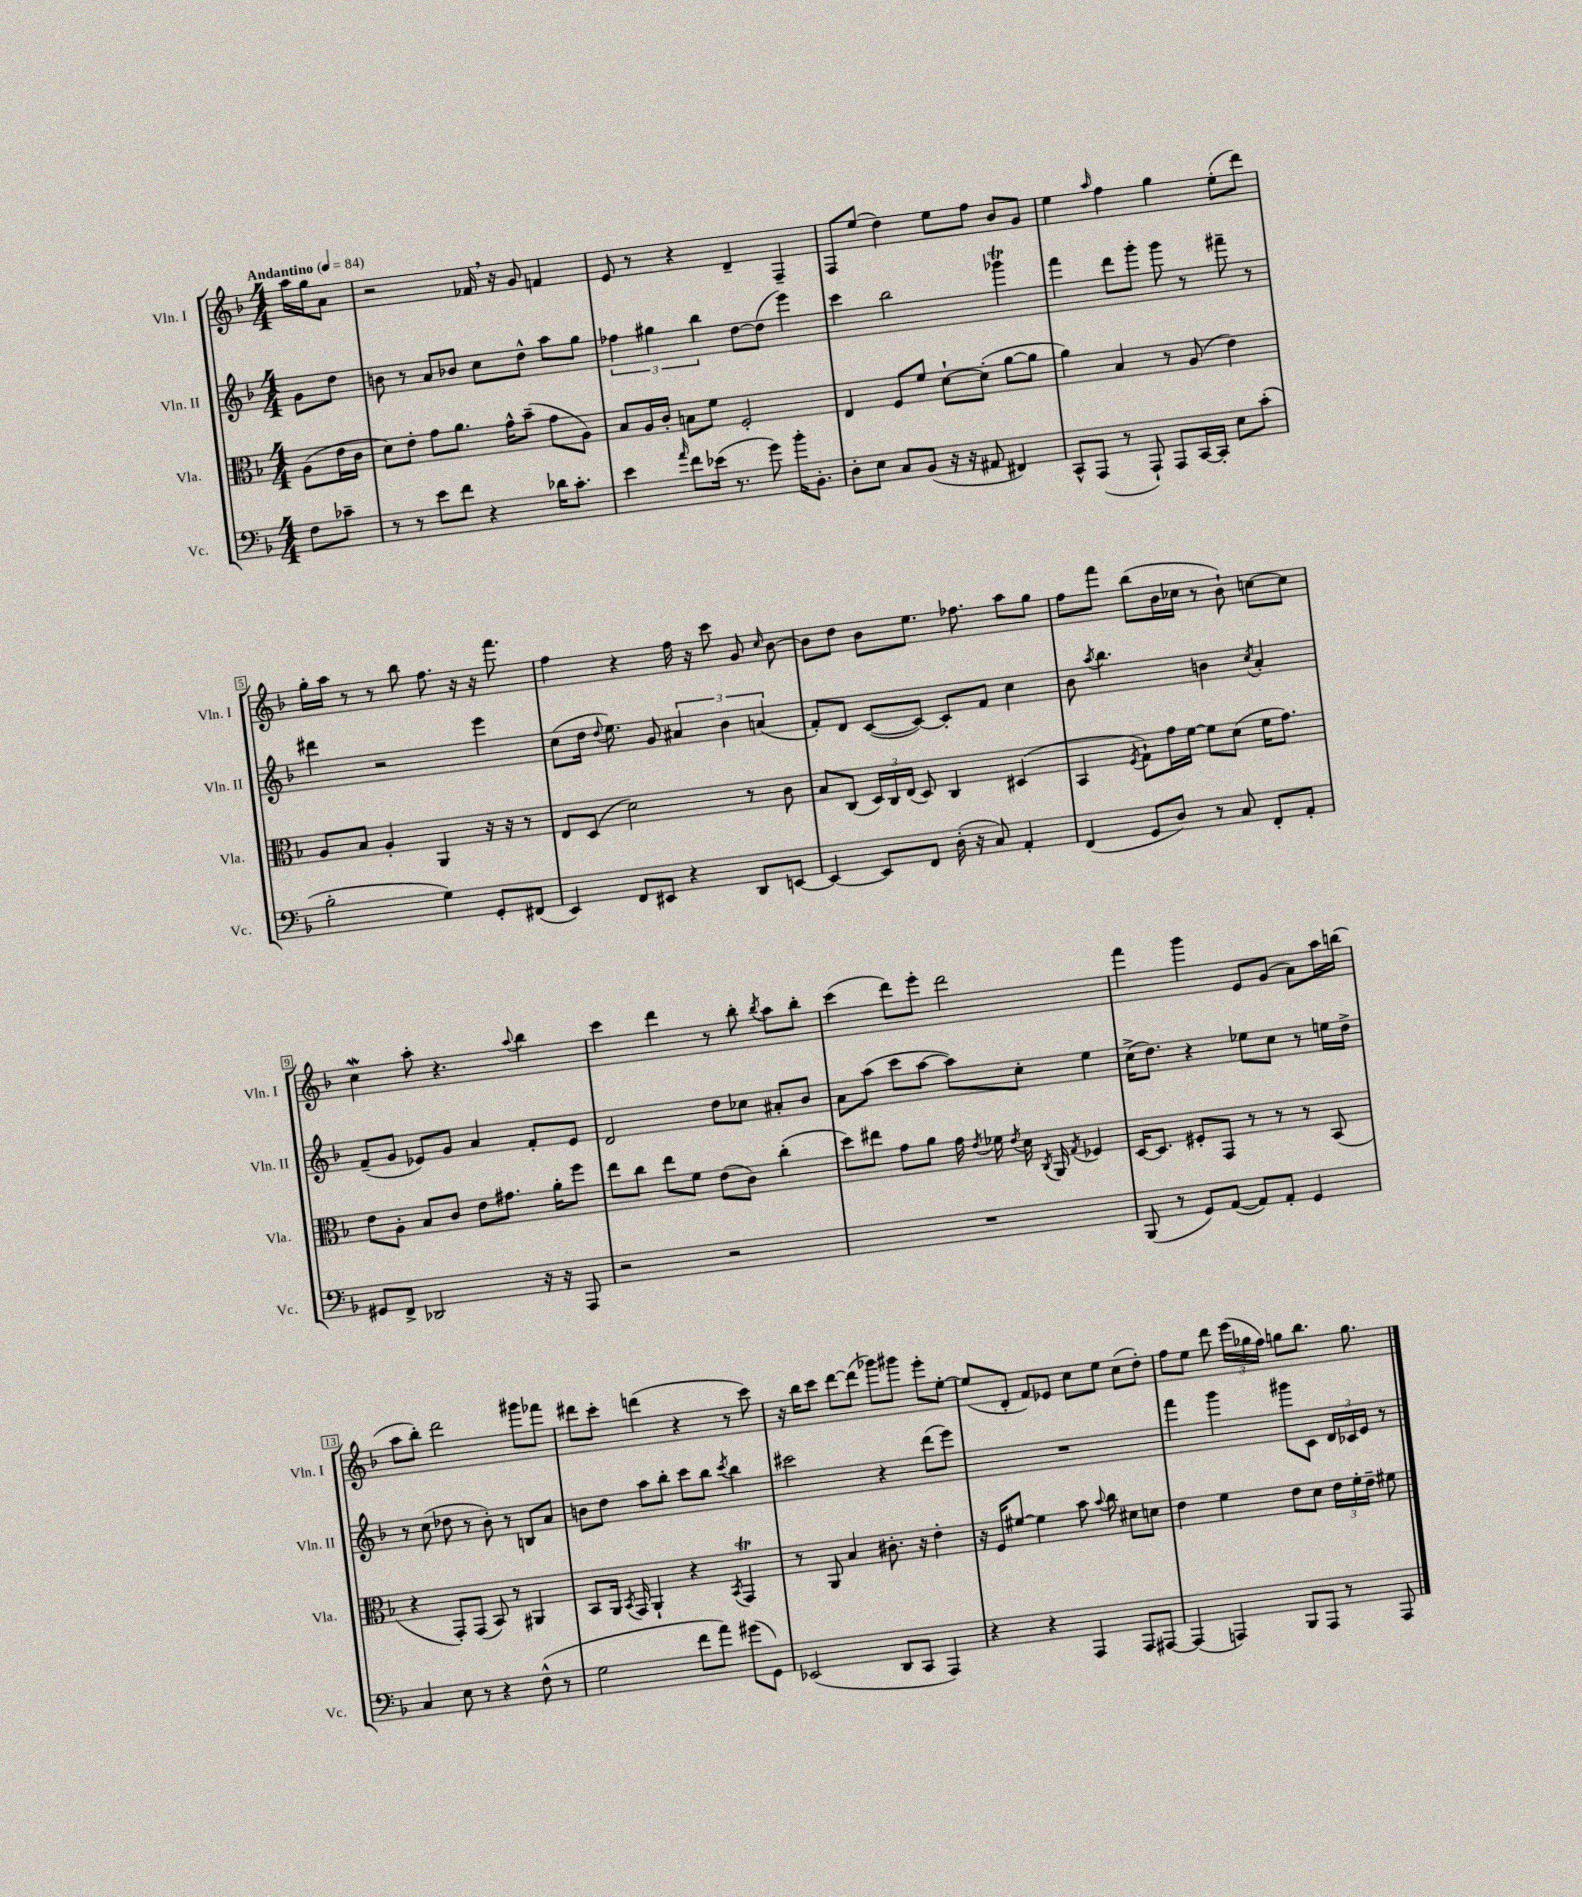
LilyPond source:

<<
\new StaffGroup <<
\new Staff = "s0" \with { instrumentName = "Vln. I" shortInstrumentName = "Vln. I" } {
    \clef treble \key f \major \numericTimeSignature \time 4/4 \partial 4 \tempo "Andantino" 4 = 84
    \autoBeamOff a''16[ g''16 a'8] |
    r2 fes'16 \breathe r16 g'8 f'4 |
    e'8 r8 r4 d'4-- f4-- |
    f8[ e''8]( d''4) e''8[ f''8] bes'8[ g'8] |
    e''4 \grace { a''16 } f''4 g''4 e''8[-.( d'''8]) |
    g''16[-. a''16] r8 r8 bes''8 f''8. r16 r16 f'''8. |
    f''4 r4 f''16 r16 c'''8 g'8 \grace { c''16 } bes'8~ |
    bes'8[ d''8] bes'8[ e''8.] fes''8. a''8[ g''8] |
    f''8[ f'''8] bes''8[( bes'16 ces''16] r8 bes'8-!) c''8[~ c''8] |
    c''4\mordent a''8-. r4. \appoggiatura { a''8 } bes''4 |
    c'''4 d'''4 r8 bes''8-. \acciaccatura { bes''8 } a''8[ bes''8]-. |
    c'''4( d'''8[) e'''8]-. d'''2 |
    f'''4 g'''4 e'8[ g'8]( a'8[) a''16 b''16]( |
    a''8[ bes''8]-.) d'''2 gis'''8[ fes'''8] |
    dis'''8[ c'''8]-. d'''4( r4 r8 c'''8) |
    r16 bes''16[ c'''8] d'''8[~ d'''8]( ges'''8[) gis'''8] e'''8[-. e''8]~-. |
    e''8[( d'8]-. f'8[) ees'8] c''8[ e''8] c''8[( d''8]-.) |
    f''8[ e''8] d'''8 \tuplet 3/2 { e'''16[( ges''16 f''16]) } g''8[ bes''8.] g''8. \bar "|." |
}
\new Staff = "s1" \with { instrumentName = "Vln. II" shortInstrumentName = "Vln. II" } {
    \clef treble \key f \major \numericTimeSignature \time 4/4 \partial 4
    \autoBeamOff g'8[ d''8] |
    b'8 r8 a'8[ bes'8] c''8[ d''8]-^ a''8[ g''8] |
    \tuplet 3/2 { fes''4 gis''4 bes''4 } d''8[~ d''8]( e'''4) |
    c'''4 bes''2 ges'''4\trill |
    f'''4 d'''8[ g'''8]-. g'''8 r8 fis'''8-- r8 |
    dis'''4 r2 e'''4 |
    c''8[( d''16] \appoggiatura { d''8 } e''8.) g'8 \tuplet 3/2 { ais'4 bes'4 a'4( } |
    f'8[-.) d'8] c'8[~( c'8]~) c'8[-. f'8] c''4 |
    bes'8 \acciaccatura { a''8 } bes''4. b'4 \acciaccatura { c''8 } a'4-. |
    f'8[--( g'8] ees'8[) g'8] a'4 f'8[-. ees'8] |
    d'2 d''8[ ces''8] ais'8[-. bes'8] |
    a'8[ a''8]( c'''8[ a''8]~ a''8[) c''8]-. e''4 |
    c''16[->( d''8.]) r4 ees''8[ c''8] r8 e''16[ d''16]-> |
    r8 c''8( des''8 r8 bes'8-.) r8 b8[ a'8] |
    b'8[ d''8] a''8[ bes''8]-. c'''8[ bes''8] \acciaccatura { c'''8 } bes''4 |
    cis'''2 r4 d'''8[( e'''8]) |
    R1 |
    f'''4 g'''4 gis'''8[ c'8] \tuplet 3/2 { d'16[ ces'16 e'16] } r8 \bar "|." |
}
\new Staff = "s2" \with { instrumentName = "Vla." shortInstrumentName = "Vla." } {
    \clef alto \key f \major \numericTimeSignature \time 4/4 \partial 4
    \autoBeamOff a8[( e'16 c'16] |
    d'8[) e'8]-. g'8[ a'8.] g'16[-^ bes'8]--( g'8[ a8]) |
    bes8[ a16 c'16]-. b8[ f'8] f2-. |
    e4 f8[ f'8] d'8[~-! d'8]-.( a'8[~ a'8] |
    a'4) bes4 r8 a8( e'4) |
    a8[ bes8] a4-. a,4 r16 r16 r8 |
    e8[ d8]( d'2) r8 c'8 |
    bes8[ c8]( \tuplet 3/2 { d16[) c16 e16]( } d8) c4 dis4( |
    bes,4 \acciaccatura { f8 } g8[-!) g'16 f'16]~ f'8[ d'8]( f'16[ g'8.]) |
    e'8[ a8]-. bes8[ c'8] e'8[ gis'8.] a'16[-. f''8] |
    e''8[ c''8] e''8[ f'8] e'8[( c'8]) c''4-.( |
    d''8[) eis''8] g'8[ a'8] g'16 \acciaccatura { e'8 } fes'16 \acciaccatura { e'8 } d'16 \acciaccatura { c8 } a,16 \acciaccatura { g8 } fes4 |
    d16[~ d8.] fis8[-. g,8] r8 r8 r8 bes,8( |
    r4 g,8[-.) g,8]( bes,8) r8 ais,4 |
    bes,8[ a,16] \acciaccatura { bes,8 } g,16 a,4-! r4 \acciaccatura { bes,8 } g,4\trill |
    r8 a,8 bes4 cis'8.-. r16 e'4-. |
    r16 f16[ fis'8]~ fis'4 bes'8 \appoggiatura { bes'8 } c''8 dis'8[ d'8] |
    e'4 f'4 e'8[ d'8] \tuplet 3/2 { e'16[ f'16-. e'16]-- } fis'8 \bar "|." |
}
\new Staff = "s3" \with { instrumentName = "Vc." shortInstrumentName = "Vc." } {
    \clef bass \key f \major \numericTimeSignature \time 4/4 \partial 4
    \autoBeamOff f8[ ces'8]-- |
    r8 r8 e'8[ f'8] r4 des'16[ c'8.]-. |
    e'4 \grace { a'16 } f'8[ ees'16]( r8. g'8) bes'16[-. bes,8.]-. |
    d8[-. e8] c8[ bes,8]( r16 r16 ais,8 fis,4) |
    c,8[-^ a,,8]( r8 a,,8-!) a,,8[ c,16~ c,16]-. e8[ c'8]-.( |
    bes2-. g4) g,8[-. fis,8]( |
    e,4) f,8[ eis,8] r4 d,8[ e,8]~ |
    e,4~ e,8[ f,8] d16-.( r16 c8) a,4-. |
    f,4( g,8[ d8]) r8 c8 f,8[-. a,8]-. |
    gis,8[ f,8]-> des,2 r16 r16 a,,8 |
    r2 r2 |
    R1 |
    bes,,8( r8 g,8[) a,8]~( a,8[) a,8]-. g,4 |
    c4 e8 r8 r4 f8-^( r8 |
    g2 f'8[ a'8]) gis'8[( g,8]) |
    ees,2( d,8[ c,8] a,,4) |
    r4 r4 a,,4 a,,8[ ais,,8]~ |
    ais,,4( a,,4) bes,,8[ a,,8] r8 a,,8 \bar "|." |
}
>>
>>
\layout { \context { \Score \override BarNumber.stencil = #(make-stencil-boxer 0.1 0.3 ly:text-interface::print) } }
